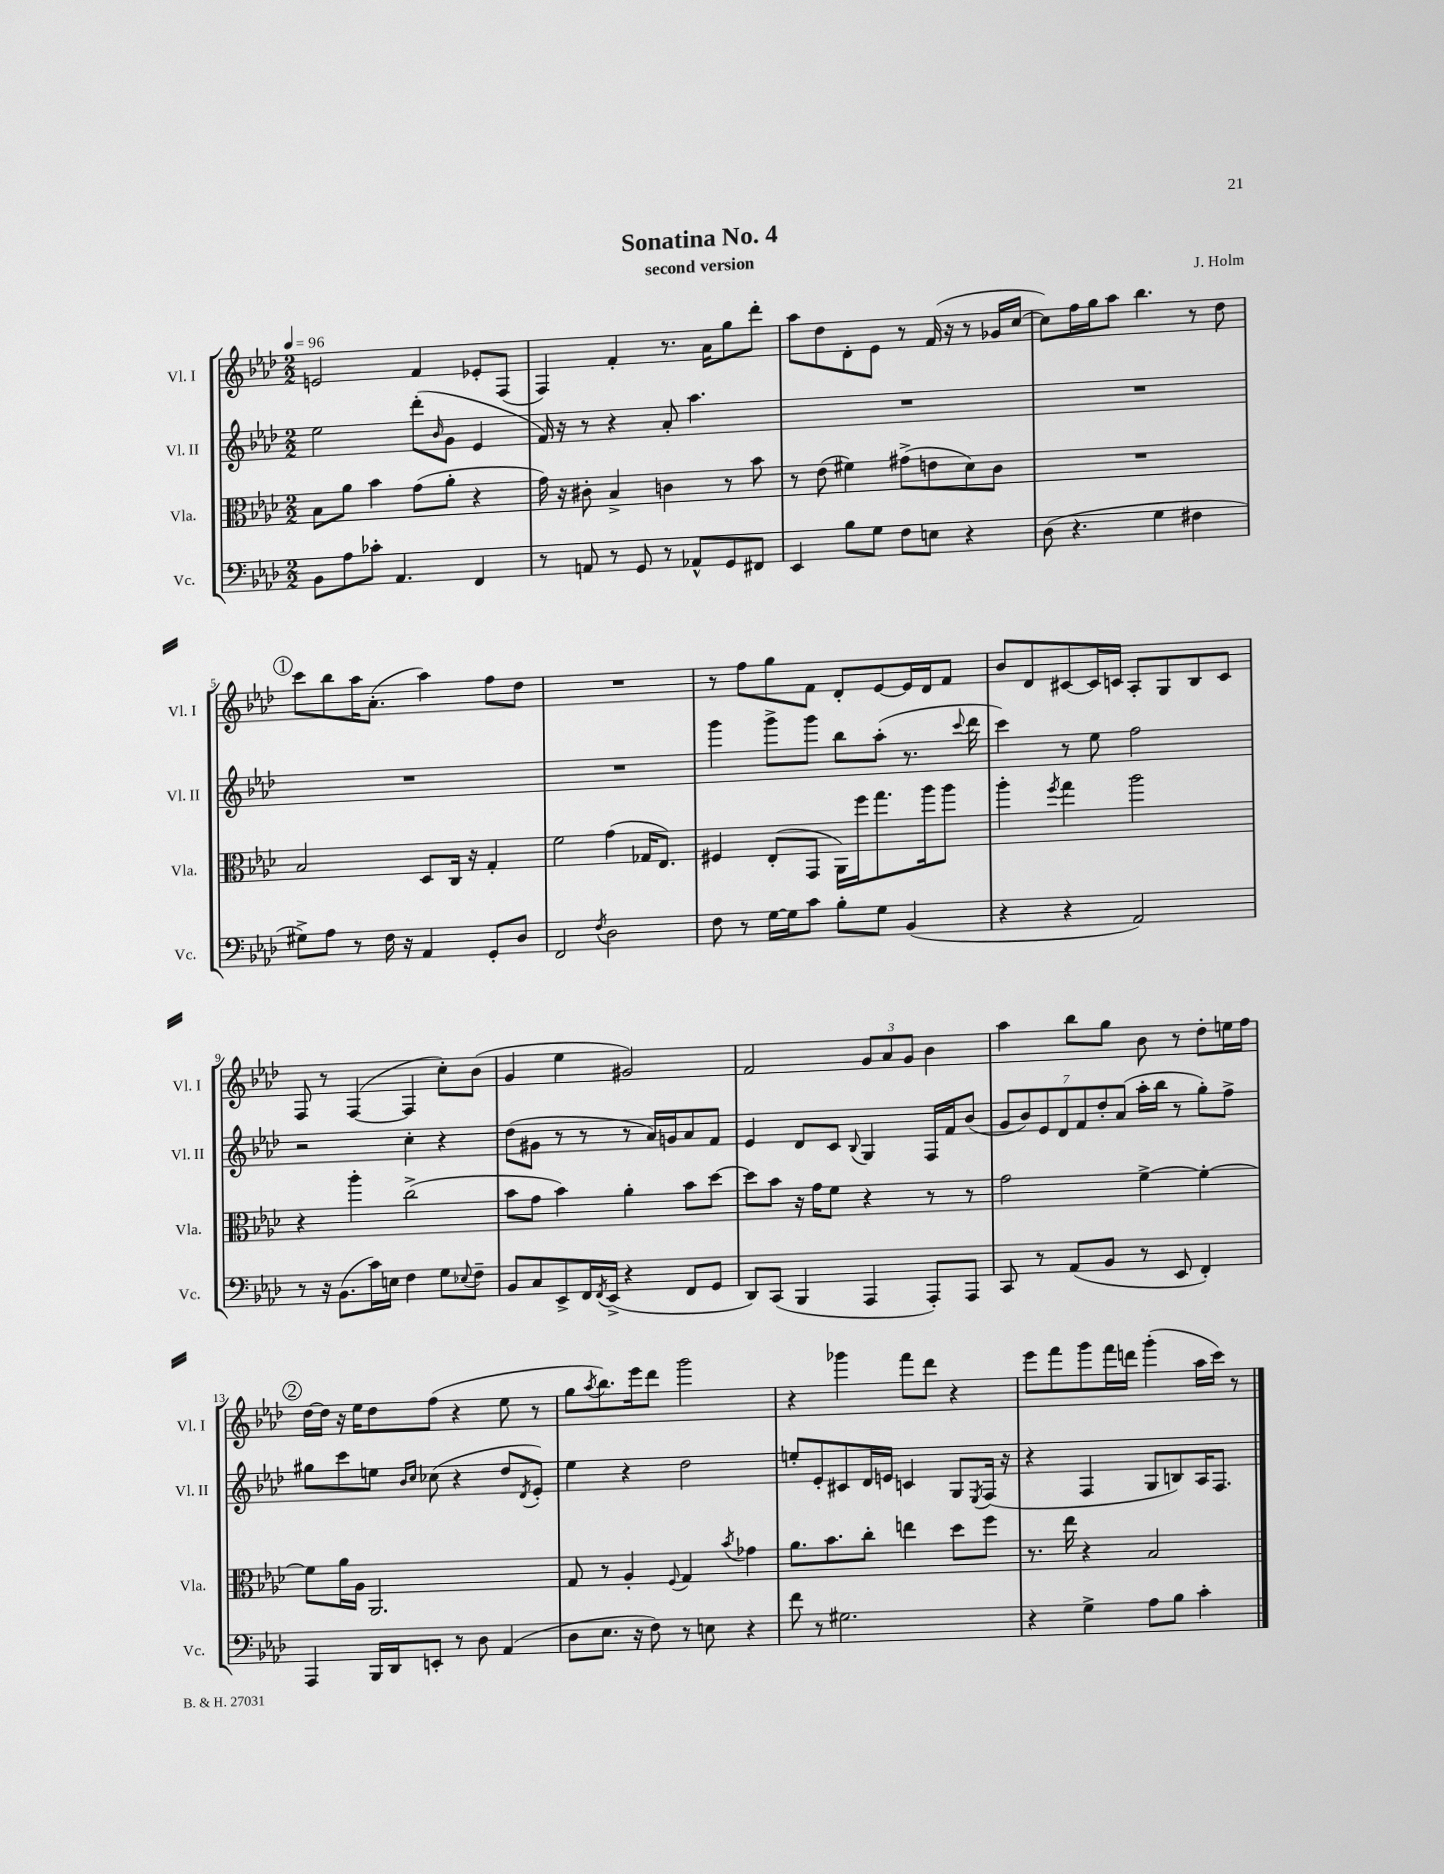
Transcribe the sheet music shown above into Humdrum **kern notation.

**kern	**kern	**kern	**kern
*part4	*part3	*part2	*part1
*staff4	*staff3	*staff2	*staff1
*I"Vc.	*I"Vla.	*I"Vl. II	*I"Vl. I
*I'Vc.	*I'Vla.	*I'Vl. II	*I'Vl. I
*clefF4	*clefC3	*clefG2	*clefG2
*k[b-e-a-d-]	*k[b-e-a-d-]	*k[b-e-a-d-]	*k[b-e-a-d-]
*M2/2	*M2/2	*M2/2	*M2/2
*MM96	*MM96	*MM96	*MM96
=1	=1	=1	=1
8BB-\L	8B-\L	2ee-\	2en/
8A-\	8a-\J	.	.
8c-X'\J	4b-\	.	.
4.AA-/	.	.	.
.	(8g\L	(8ddd-'\L	4f/
.	.	16qqb-/	.
.	8a-'\J	8g\J	.
4FF/	4r	4e-/	8e-X'/L
.	.	.	(8F/J
=2	=2	=2	=2
8r	16g\)	16f/)	4F/)
.	16r	16r	.
8AAn/	8c#X'\	8r	.
8r	4B-^/	4r	4f'/
8GG/	.	.	.
8r	4cn\	8a-'/	8.r
8AA-X^^/L	.	4.aa-\	.
.	.	.	16a-\KL
8GG/	8r	.	8gg\
8FF#X/J	8b-\	.	8ddd-'\J
=3	=3	=3	=3
4EE-/	8r	1r	8aa-\L
.	(8e-\	.	8dd-\
8B-\L	4f#X\)	.	8d-'\
8G\J	.	.	8e-\J
8F\L	(8g#X^\L	.	8r
8En\J	8en\	.	(16f/
.	.	.	16r
4r	8d-\)	.	8r
.	8c\J	.	16g-X/LL
.	.	.	[16cc/JJ
=4	=4	=4	=4
(8D-\	1r	1r	8cc\L])
4.r	.	.	16ff\L
.	.	.	16gg\J
.	.	.	8aa-\J
.	.	.	4.bb-\
4G\	.	.	.
4F#X\	.	.	8r
.	.	.	8dd-\
!!LO:LB:g=z
!!LO:REH:place=s1:t=1
=5	=5	=5	=5
8G#X^\L)	2B-/	1r	8ccc\L
8A-\J	.	.	8bb-\
8r	.	.	16aa-\K
.	.	.	(8.a-'\J
16F\	.	.	.
16r	.	.	.
4AA-/	8D-/L	.	4aa-\)
.	16C/Jk	.	.
.	16r	.	.
8GG'/L	4G'/	.	8ff\L
8D-/J	.	.	8dd-\J
=6	=6	=6	=6
2FF/	2f\	1r	1r
8qF/	.	.	.
2D-\	(4g\	.	.
.	16G-X/KL	.	.
.	8.E-/J)	.	.
=7	=7	=7	=7
8F\	4F#X/	4ggg\	8r
8r	.	.	8ff\L
[16G\LL	(8E-'/L	8ggg^\L	8gg\
16G\J]	.	.	.
8c\J	8GG/J	8ggg\J	8f\J
8B-'\L	16AA-\LL)	8bb-\L	8d-'/L
.	16ff\J	.	.
8G\J	8.gg\	(8aa-'\J	[8e-/
(4BB-/	.	8.r	16e-/L]
.	16aa-\k	.	16d-/J
.	8aa-\J	.	8f/J
.	.	8qqccc/	.
.	.	16ddd-\	.
=8	=8	=8	=8
4r	4aa-'\	4ccc\)	8b-/L
.	.	.	8d-/
.	8qff/	.	.
4r	4gg\	8r	[8c#X/
.	.	8ee-\	16c#/L]
.	.	.	16cn/JJ
2AA-/)	2aa-\	2ff\	8A-'/L
.	.	.	8G/
.	.	.	8B-/
.	.	.	8c/J
!!LO:LB:g=z
=9	=9	=9	=9
8r	4r	2r	8F/
16r	.	.	8r
(8.BB-\L	.	.	.
.	4aa-'\	.	([4F/
16c\L)	.	.	.
16En\JJ	.	.	.
4F\	(2cc^\	4cc'\	4F/]
8G\L	.	4r	8cc'\L)
8qqE-X/	.	.	.
8F~\J	.	.	(8b-\J
=10	=10	=10	=10
8BB-/L	8b-\L	(8dd-\L	4g/
8C/	8g\J	8g#X\J	.
8EE-^/	4b-\)	8r	4ee-\
16FF/L	.	8r	.
8qFF/	.	.	.
(16EE-^/JJ	.	.	.
4r	4a-'\	8r	2g#X/)
.	.	16a-/LL)	.
.	.	16gn/J	.
8FF/L	8b-\L	8a-/	.
8GG/J	[8dd-\J	8f/J	.
=11	=11	=11	=11
8DD-/L)	8dd-\L]	4e-/	2f/
(8CC/J	8b-\J	.	.
4BBB-/	16r	8d-/L	.
.	16g\KL	.	.
.	8f\J	8c/J	.
.	.	8qqB-/	.
4AAA-/	4r	4G/	12g/L
.	.	.	12a-/
.	.	.	12g/J
8AAA-'/L)	8r	16F/LL	4b-\
.	.	16f/J	.
8AAA-/J	8r	(8b-/J	.
=12	=12	=12	=12
8CC/	2g\	14g/L	4aa-\
.	.	14b-/)	.
8r	.	.	.
.	.	14e-/	.
.	.	14d-/	.
(8AA-/L	.	.	8bb-\L
.	.	14f/	.
.	.	14dd-'/	.
8BB-/J	.	.	8gg\J
.	.	(14a-/J	.
8r	[4f^\	16aa-'\LL	8b-\
.	.	16bb-\JJ	.
8EE-/	.	8r	8r
4FF'/)	4f'\_	8gg'\L)	8dd-'\L
.	.	8ff^\J	16een\L
.	.	.	16ff\JJ
!!LO:LB:g=z
!!LO:REH:place=s1:t=2
=13	=13	=13	=13
4AAA-/	8f\L]	8gg#X\L	[16dd-\LL
.	.	.	16dd-\JJ]
.	16a-\L	8ccc\	16r
.	16A-\JJ	.	16ee-\KL
16BBB-/LL	2.AA-/	8een\J	8dd-\
16DD-/J	.	.	.
.	.	16qqb-/LL	.
.	.	16qqcc/JJ	.
8EEn'/J	.	(8cc-X\	(8ff\J
8r	.	4r	4r
8D-\	.	.	.
(4AA-/	.	8dd-/L	8ee-\
.	.	8qd-/	.
.	.	8e-'/J)	8r
=14	=14	=14	=14
8D-\L	8G/	4ee-\	8gg\L
.	.	.	8qaa-/
8.E-\J	8r	.	8.bb-\)
.	4A-'/	4r	.
16r	.	.	16eee-\k
8F\)	.	.	8ddd-\J
.	8qqF/	.	.
8r	4G/	2dd-\	2ggg\
8En\	.	.	.
.	8qb-/	.	.
4r	4g-X\	.	.
=15	=15	=15	=15
8f\	8.a-\L	8een'/L	4r
8r	.	8e-'/	.
.	8.b-\	.	.
2.G#X\	.	8c#X/	4ggg-X\
.	8cc'\J	16d-/L	.
.	.	16en/JJ	.
.	4een\	4cn/	8fff\L
.	.	.	8ddd-\J
.	8dd-\L	8G/L	4r
.	.	8qE-/	.
.	8ff\J	(16F/Jk	.
.	.	16r	.
=16	=16	=16	=16
4r	8.r	4r	8eee-\L
.	.	.	8fff\
.	16ee-\	.	.
4G^\	4r	4F/	8ggg\
.	.	.	16fff\L
.	.	.	16dddn\JJ
8A-\L	2B-/	8G/L	(4ggg'\
8B-\J	.	8Bn/)	.
4c'\	.	16A-/K	16aa-\LL
.	.	8.F/J	16ccc\JJ)
.	.	.	8r
==	==	==	==
*-	*-	*-	*-
